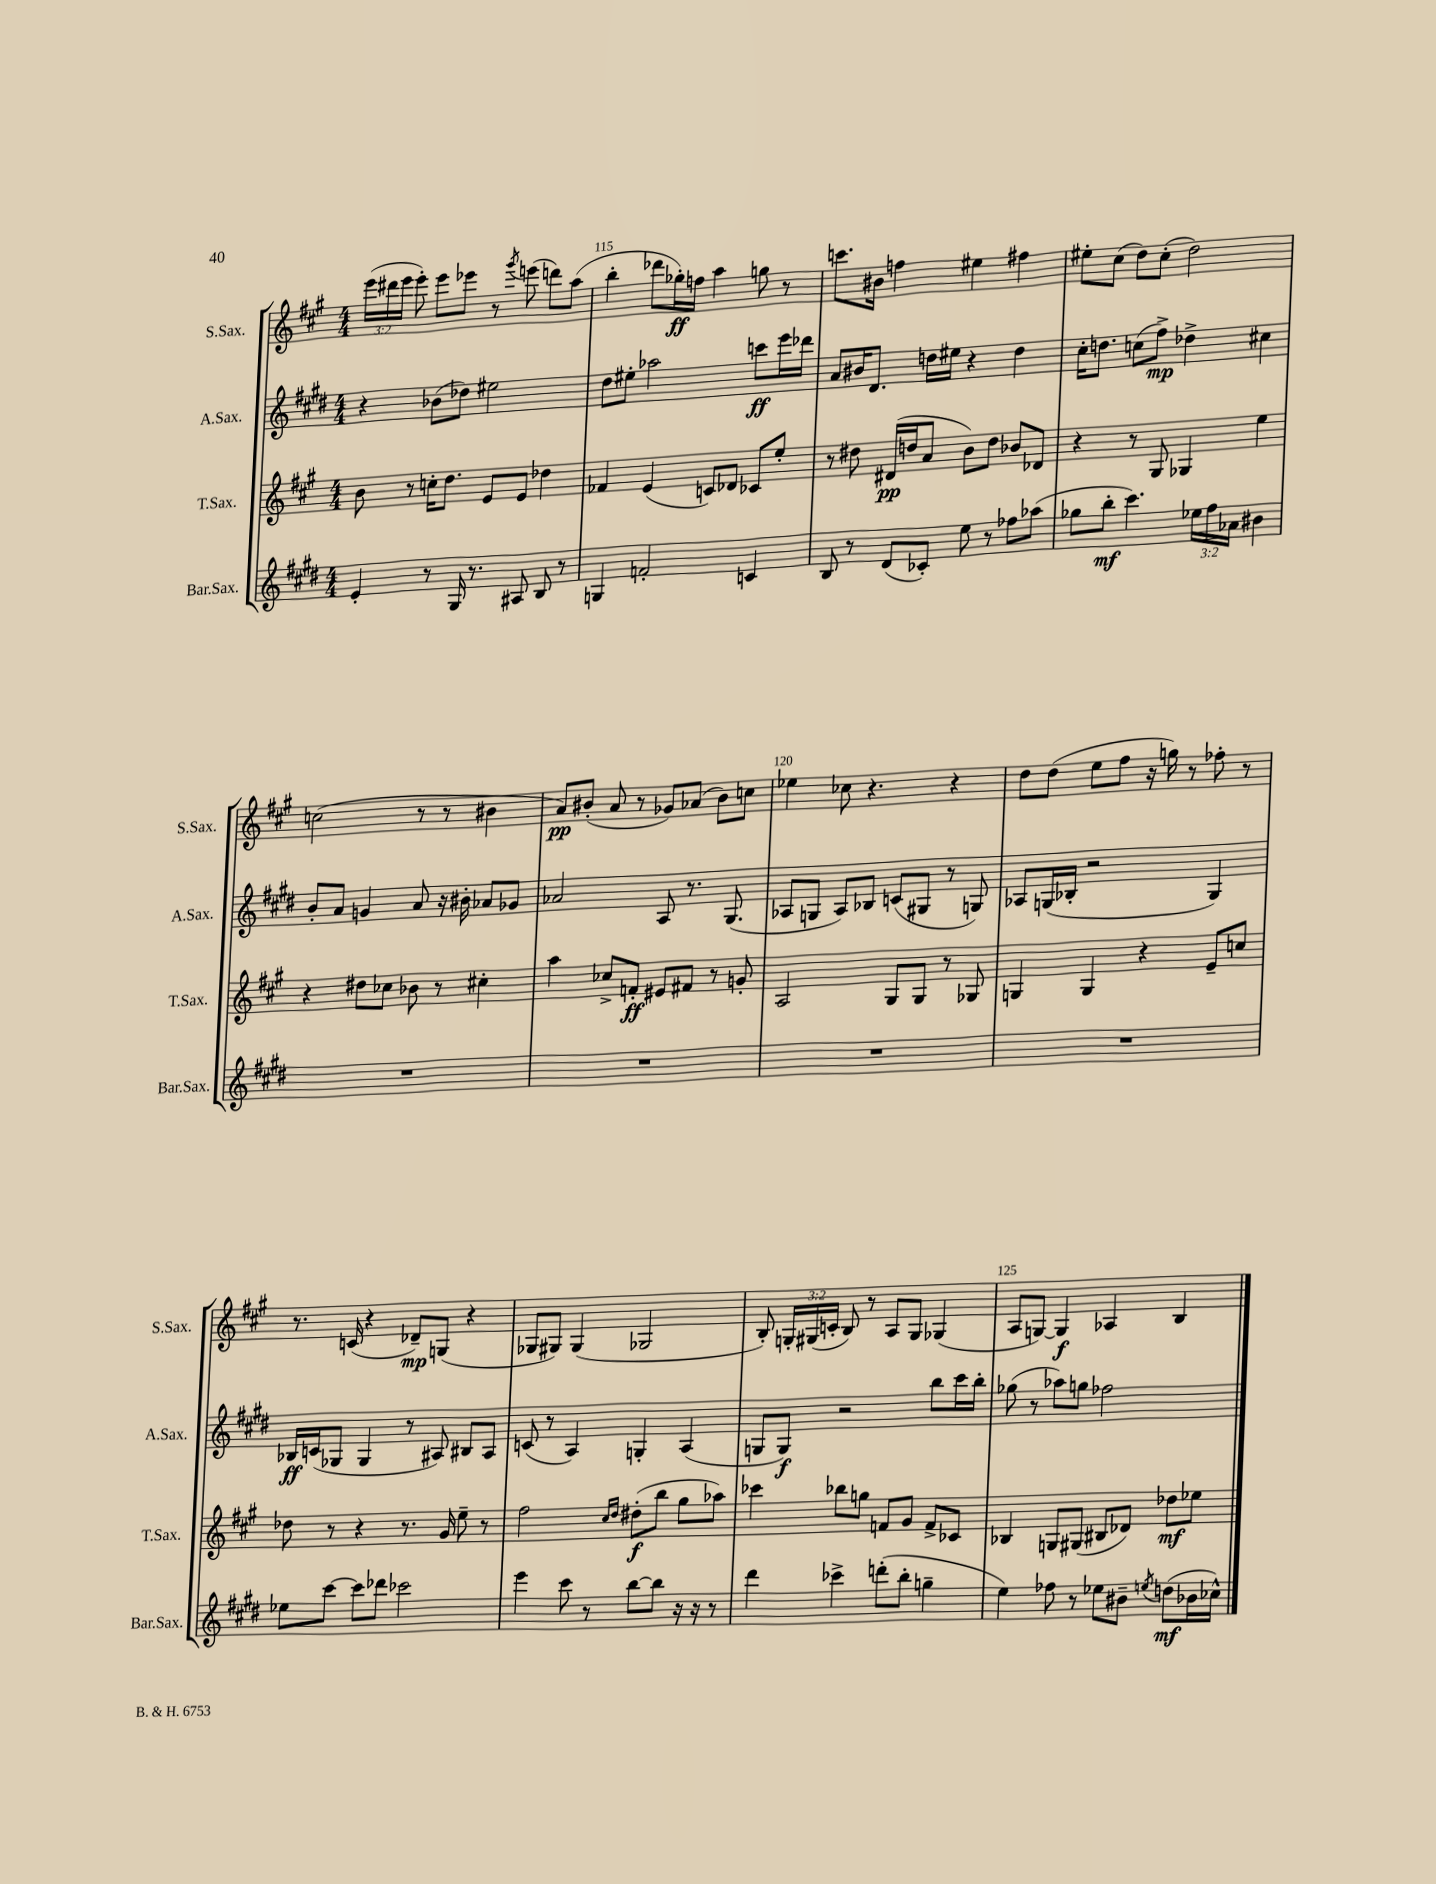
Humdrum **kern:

**kern	**kern	**kern	**kern
*staff4	*staff3	*staff2	*staff1
*clefG2	*clefG2	*clefG2	*clefG2
*k[f#c#g#d#]	*k[f#c#g#]	*k[f#c#g#d#]	*k[f#c#g#]
*M4/4	*M4/4	*M4/4	*M4/4
4e'/	8b\	4r	(24eee\LL
.	.	.	24ddd#\
.	.	.	24eee\JJ
.	8r	.	8eee'\)
8r	16cc'\LK	(8b-\L	8eee\L
.	8.dd\J	.	.
16G#/	.	8dd-\J)	8eee-\J
8.r	.	.	.
.	8e/L	2ee#\	8r
.	.	.	8qggg#/
8A#/	8e/J	.	(8eee\
8B/	4dd-\	.	8ddd\L)
8r	.	.	(8aa\J
=	=	=	=
4G/	4f-/	8dd#\L	4bb'\
.	.	8ee#'\J	.
2f'/	(4e/	2aa-\	8ddd-\L
.	.	.	16gg-'\L)
.	.	.	16ff\JJ
.	8c/L)	.	4aa\
.	8d-/J	.	.
4c/	8c-/L	8ccc\L	8gg\
.	8ee'/J	16eee\L	8r
.	.	16ddd-\JJ	.
=	=	=	=
8B/	8r	8a/L	8.ccc\L
8r	8dd#\	16b#/K	.
.	.	8.d#/J	16b#\Jk
(8d#/L	(16d#/LL	.	4ff\
.	16dd/J	.	.
8c-'/J)	8a/J	16dd\LL	.
.	.	16ee#\JJ	.
8ee\	8b\L)	4r	4ee#\
8r	8dd\J	.	.
8ff-\L	8b-/L	4dd\	4ff#\
(8aa-\J	8d-/J	.	.
=	=	=	=
8gg-\L	4r	16cc#'\LK	8ee#'\L
.	.	8.dd\J	.
8bb'\J	.	.	(8cc#\J
4.ccc#\)	8r	(8cc\L	8dd\L)
.	8G#/	8ff#^\J)	(8cc#'\J
.	4G-/	4dd-^\	2dd\)
24ee-\LL	.	.	.
24ff#\	.	.	.
24a-\JJ	.	.	.
4b#\	4ee\	4cc#\	.
=	=	=	=
1r	4r	8b'/L	(2cc\
.	.	8a/J	.
.	8dd#\L	4g/	.
.	8cc-\J	.	.
.	8b-\	8a/	8r
.	8r	16r	8r
.	.	16b#'\	.
.	4cc#'\	8a-/L	4b#\
.	.	8g-/J	.
=	=	=	=
1r	4aa\	2a-/	8a/L)
.	.	.	(8b#'/J
.	8cc-^/L	.	8a/
.	8f'/J	.	8r
.	8e#/L	8A/	8g-/L)
.	8f#/J	8.r	(8a-/J
.	8r	.	8b#\L)
.	.	(8.G#/	.
.	8g'/	.	8cc\J
=	=	=	=
1r	2A/	8A-/L	4ee-\
.	.	8G/J	.
.	.	8A-/L)	8cc-\
.	.	8B-/J	4.r
.	8G#/L	(8c/L	.
.	8G#/J	8G#/J	.
.	8r	8r	4r
.	8G-/	8G/)	.
=	=	=	=
1r	4G/	8A-/L	8dd\L
.	.	(16G/L	(8dd\J
.	.	16B-'/JJ	.
.	4G/	2r	8ee\L
.	.	.	8ff#\J
.	4r	.	16r
.	.	.	16gg\)
.	.	.	8r
.	8e~/L	4G/)	8ff-'\
.	8cc/J	.	8r
=	=	=	=
8ee-\L	8dd-\	16B-/LL	8.r
.	.	(16c/J	.
[8ccc#\J	8r	8G-/J	.
.	.	.	(16c/
8ccc#\]L	4r	4G-/	4r
8ddd-\J	.	.	.
2ccc-\	8.r	8r	8d-~/L)
.	.	8A#/)	(8G/J
.	16g#/	.	.
.	8ee~\	8B#/L	4r
.	8r	8A#/J	.
=	=	=	=
4eee\	2ff#\	(8c/	8G-/L
.	.	8r	8G#/J)
8ccc#\	.	4A/)	(4G#/
8r	.	.	.
.	16qqcc#/LL	.	.
.	16qqdd/JJ	.	.
[8bb\L	(8dd#'\L	4G'/	2G-/
8bb\]J	8bb\J	.	.
16r	8gg#\L	(4A/	.
16r	.	.	.
8r	8aa-\J)	.	.
=	=	=	=
4ddd#\	4ccc-\	8G/L	8B'/)
.	.	8G/J)	24G'/LL
.	.	.	(24G#/
.	.	.	24c'/JJ
4ccc-^\	8bb-\L	2r	8B/)
.	8gg\J	.	8r
(8ddd'\L	8f/L	.	8A/L
8bb'\J	8g#/J	.	8G#/J
4gg~\	8f^/L	8bb\L	(4G-/
.	8c-/J	16ccc#\L	.
.	.	16bb'\JJ	.
=	=	=	=
4ee\)	4B-/	(8gg-\	8A/L
.	.	8r	[8G/J)
8ff-\	8G/L	8aa-\L)	4G/]
8r	(8G#/J	8gg\J	.
8ee-\L	8B#/L	2ff-\	4A-/
8b#~\J	8d-/J)	.	.
8qee/	.	.	.
(8dd\L	8dd-\L	.	4B/
16b-\L	8ee-\J	.	.
16cc-^^\JJ)	.	.	.
==	==	==	==
*-	*-	*-	*-
